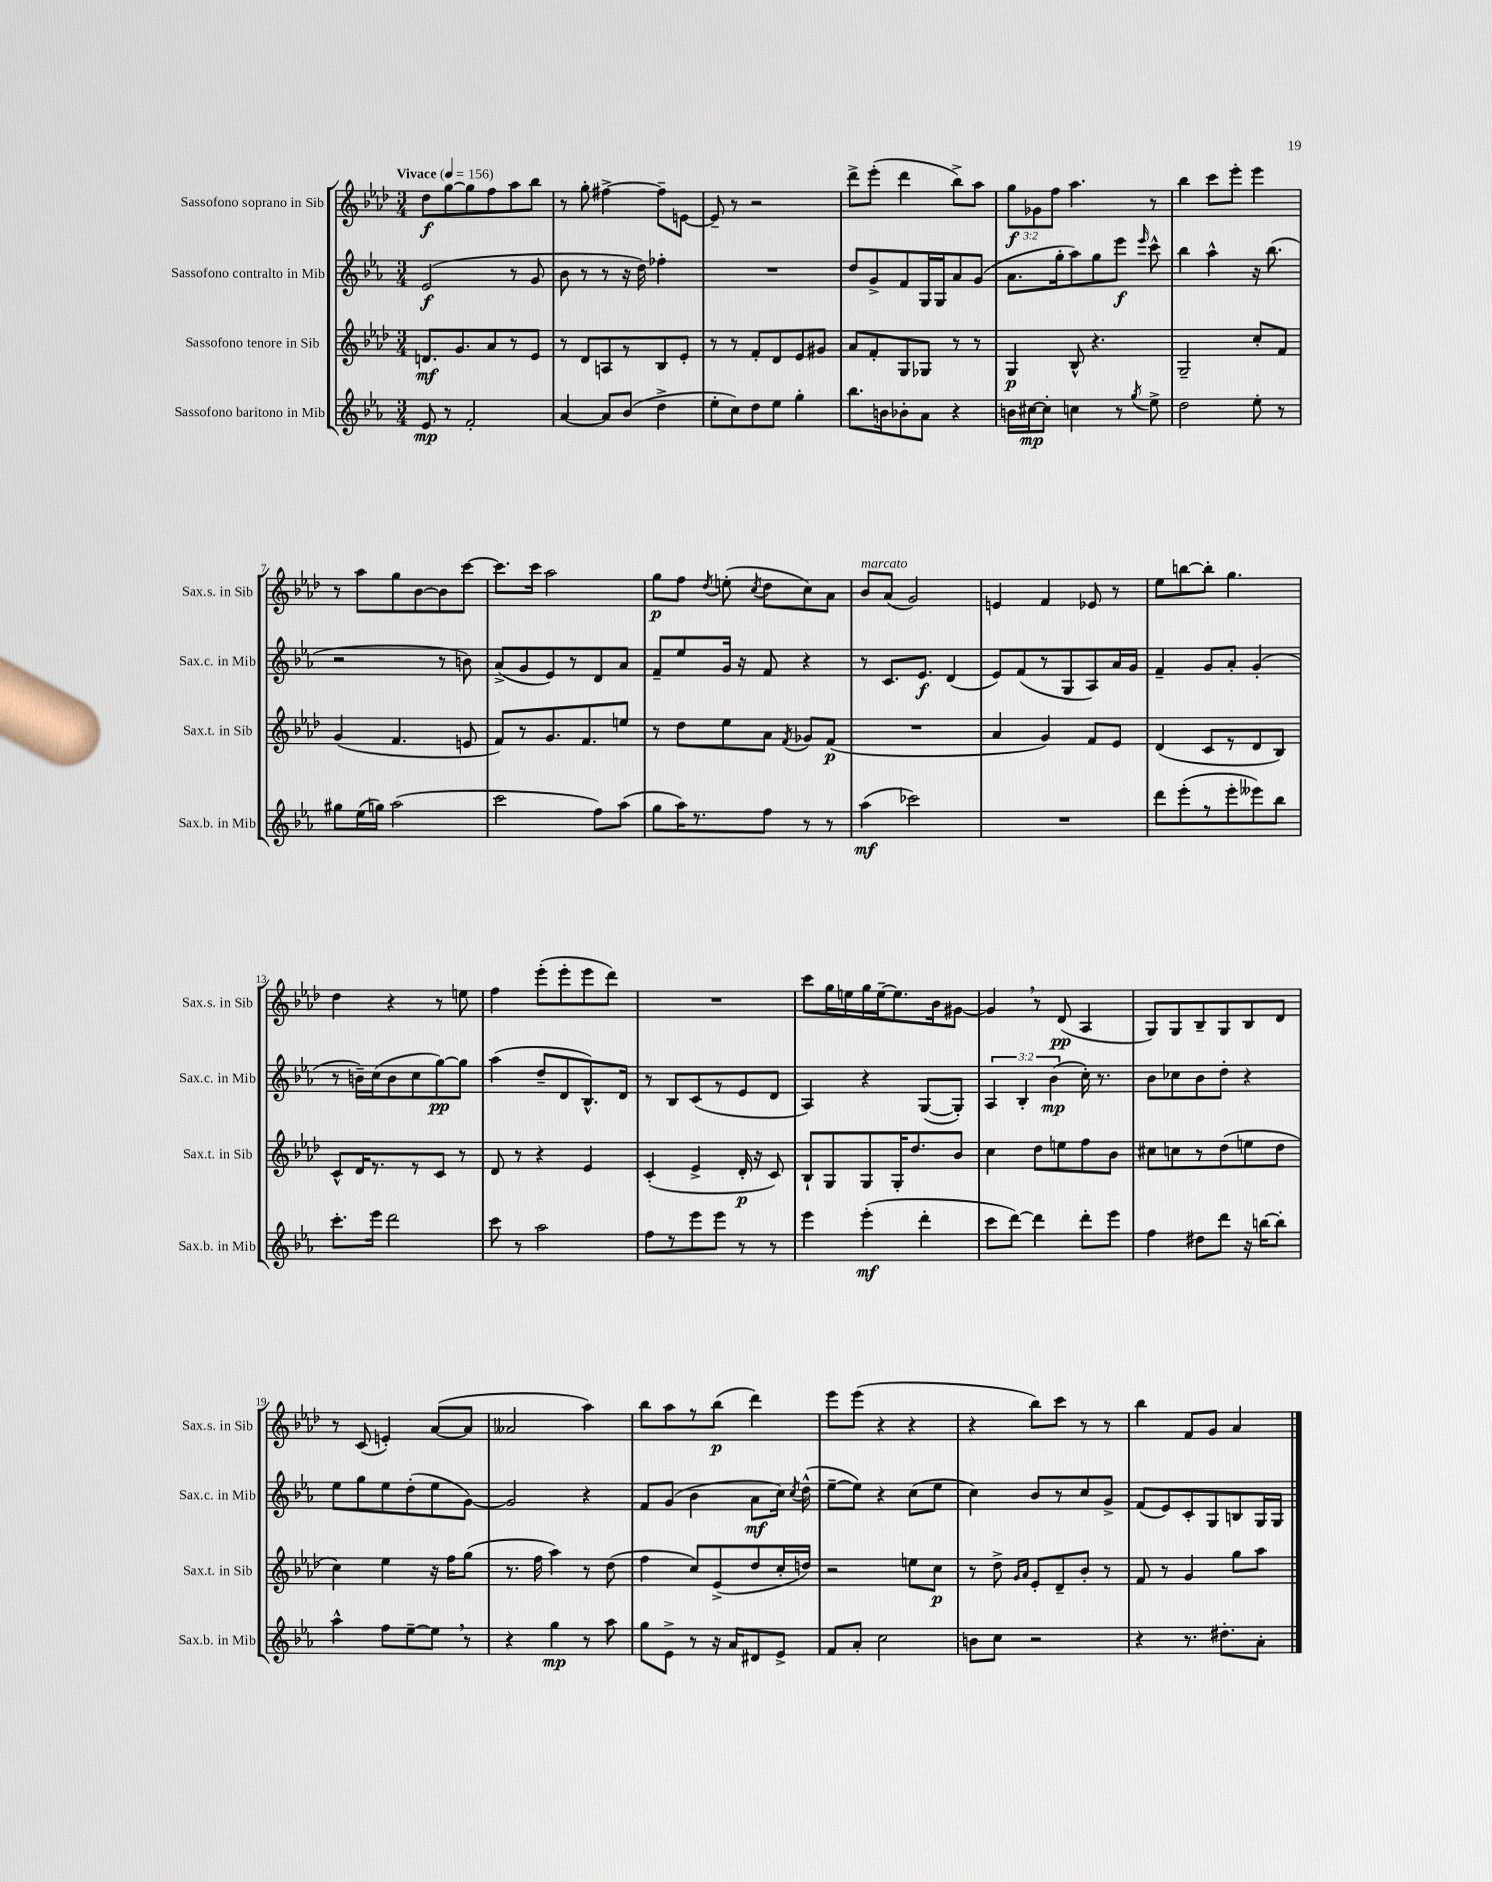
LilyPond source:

<<
\new StaffGroup <<
\new Staff = "s0" \with { instrumentName = "Sassofono soprano in Sib" shortInstrumentName = "Sax.s. in Sib" } {
    \clef treble \key aes \major \numericTimeSignature \time 3/4 \override Staff.TupletNumber.text = #tuplet-number::calc-fraction-text \tempo "Vivace" 4 = 156
    \autoBeamOff des''8[\f g''8~ g''8 f''8 aes''8 bes''8] |
    r8 g''8-. fis''4~-> fis''8[-- e'8]~ |
    e'8-- r8 r2 |
    des'''8[-> ees'''8]-.( des'''4 bes''8[->) aes''8] |
    \tuplet 3/2 { g''8[\f ges'8 f''8] } aes''4. r8 |
    bes''4 c'''8[ ees'''8]-. ees'''4 |
    r8 aes''8[ g''8 bes'8~ bes'8 c'''8]~ |
    c'''8.[ c'''16] aes''2 |
    g''8[\p f''8] \acciaccatura { des''8 } e''8-.( \acciaccatura { c''8 } des''8[ c''8) aes'8] |
    bes'8[^\markup { \italic "marcato" } aes'8]( g'2) |
    e'4 f'4 ees'8 r8 |
    ees''8[ b''8~ b''8]-. g''4. |
    des''4 r4 r8 e''8 |
    f''4 ees'''8[-.( ees'''8-. ees'''8 des'''8]) |
    R2. |
    c'''8[ g''16 e''16 g''16 e''16~-- e''8. bes'16 gis'8]~ |
    gis'4 \breathe r8 des'8\pp( aes4 |
    g8[) g8 bes8-- g8 bes8 des'8] |
    r8 c'8( e'4-.) aes'8[~( aes'8] |
    aeses'2 aes''4) |
    bes''8[ aes''8 r8 bes''8]\p( des'''4) |
    ees'''8[ ees'''8]( r4 r4 |
    r4 bes''8[) c'''8] r8 r8 |
    bes''4 f'8[ g'8] aes'4 \bar "|." |
}
\new Staff = "s1" \with { instrumentName = "Sassofono contralto in Mib" shortInstrumentName = "Sax.c. in Mib" } {
    \clef treble \key ees \major \numericTimeSignature \time 3/4 \override Staff.TupletNumber.text = #tuplet-number::calc-fraction-text
    \autoBeamOff ees'2\f( r8 g'8 |
    bes'8 r8 r8 r16 d''16) fes''4-. |
    R2. |
    d''8[ g'8-> f'8 g16 g16 aes'8 g'8]( |
    aes'8.[ g''16-. aes''8) g''8 ees'''8]\f \grace { ees'''16 } c'''8-^ |
    bes''4 aes''4-^ r16 bes''8.( |
    r2 r8 b'8) |
    aes'8[->( g'8 ees'8) r8 d'8 aes'8] |
    f'8[-- ees''8 g'16] r16 f'8 r4 |
    r8 c'8.[ ees'8.]\f d'4( |
    ees'8[) f'8( r8 g8 aes8) aes'16 g'16] |
    f'4-- g'8[ aes'8]-. g'4-.( |
    r8 b'16[--) c''16( b'8 c''8 g''8~\pp) g''8] |
    aes''4( d''8[-- d'8 bes8.-^) d'16] |
    r8 bes8[ c'8( r8 ees'8 d'8] |
    aes4) r4 g8[~( g8]-.) |
    \tuplet 3/2 { aes4 bes4-. bes'4\mp( } c''16-.) r8. |
    bes'8[ ces''8 bes'8 d''8]-. r4 |
    ees''8[ g''8 ees''8 d''8-.( ees''8 g'8]~) |
    g'2 r4 |
    f'8[ g'8]( bes'4 aes'8[\mf c''16]) \acciaccatura { c''8 } d''16-^( |
    ees''8[~-- ees''8]) r4 c''8[( ees''8] |
    c''4) bes'8[ r8 c''8 g'8]-> |
    f'8[( ees'8) c'8-. g8 b8 g16 g16] \bar "|." |
}
\new Staff = "s2" \with { instrumentName = "Sassofono tenore in Sib" shortInstrumentName = "Sax.t. in Sib" } {
    \clef treble \key aes \major \numericTimeSignature \time 3/4
    \autoBeamOff d'8.[\mf g'8. aes'8 r8 ees'8] |
    r8 des'8[ a8 r8 bes8 ees'8]-. |
    r8 r8 f'8[-. des'8 ees'8 gis'8] |
    aes'8[ f'8-. g8 ges8] r8 r8 |
    g4\p bes8-^ r4. |
    g2-- c''8[-. f'8] |
    g'4( f'4. e'8 |
    f'8[) r8 g'8. f'8. e''8] |
    r8 des''8[ ees''8 aes'8] \acciaccatura { f'8 } ges'8[ f'8]\p( |
    R2. |
    aes'4 g'4) f'8[ ees'8] |
    des'4( c'8[ r8 des'8 bes8]) |
    c'8[-^ des'16 r8. r8 c'8] r8 |
    des'8 r8 r4 ees'4 |
    c'4-.( ees'4-> des'16-.\p r16 c'8) |
    bes8[-! g8 g8 g16-. des''8. bes'8] |
    c''4 des''8[ e''8 f''8 bes'8] |
    cis''8[ c''8 r8 des''8( e''8 des''8] |
    c''4) ees''4 r16 f''16[ g''8]( |
    r8. f''16 aes''4) r8 des''8( |
    f''4 c''8[) ees'8->( des''8 c''16-. d''16]) |
    r2 e''8[ c''8]\p |
    r8 des''8-> \grace { g'16[ aes'16] } ees'8[-. des'8-- bes'8]-. r8 |
    f'8 r8 g'4 g''8[ aes''8] \bar "|." |
}
\new Staff = "s3" \with { instrumentName = "Sassofono baritono in Mib" shortInstrumentName = "Sax.b. in Mib" } {
    \clef treble \key ees \major \numericTimeSignature \time 3/4
    \autoBeamOff ees'8\mp r8 f'2-. |
    aes'4~ aes'8[ bes'8]( d''4-> |
    ees''8[-. c''8) d''8 ees''8] g''4-. |
    bes''8.[ b'16 bes'8-. aes'8] r4 |
    b'16[ cis''16~\mp cis''8]-. c''4 r8 \acciaccatura { g''8 } ees''8-> |
    d''2 ees''8-. r8 |
    gis''8[ ees''16( g''16]) aes''2( |
    c'''2 f''8[) aes''8]( |
    g''8[ aes''16) r8. f''8] r8 r8 |
    aes''4\mf( ces'''2) |
    R2. |
    d'''8[ ees'''8-.( r8 ees'''8-. eeses'''8) bes''8] |
    c'''8.[-. ees'''16] d'''2 |
    c'''8 r8 aes''2 |
    f''8[ r8 ees'''8 ees'''8] r8 r8 |
    ees'''4 ees'''4-.\mf( d'''4-. |
    c'''8[ d'''8]~) d'''4 d'''8[-. ees'''8] |
    f''4 dis''8[ d'''8] r16 b''16[~ b''8]-. |
    aes''4-^ f''8[ ees''8~-- ees''8] \breathe r8 |
    r4 g''4\mp r8 aes''8 |
    g''8[ ees'8]-> r8 r16 aes'16[ dis'8 ees'8]-> |
    f'8[ aes'8]-. c''2 |
    b'8[ c''8] r2 |
    r4 r8. dis''8.[-. aes'8]-. \bar "|." |
}
>>
>>
